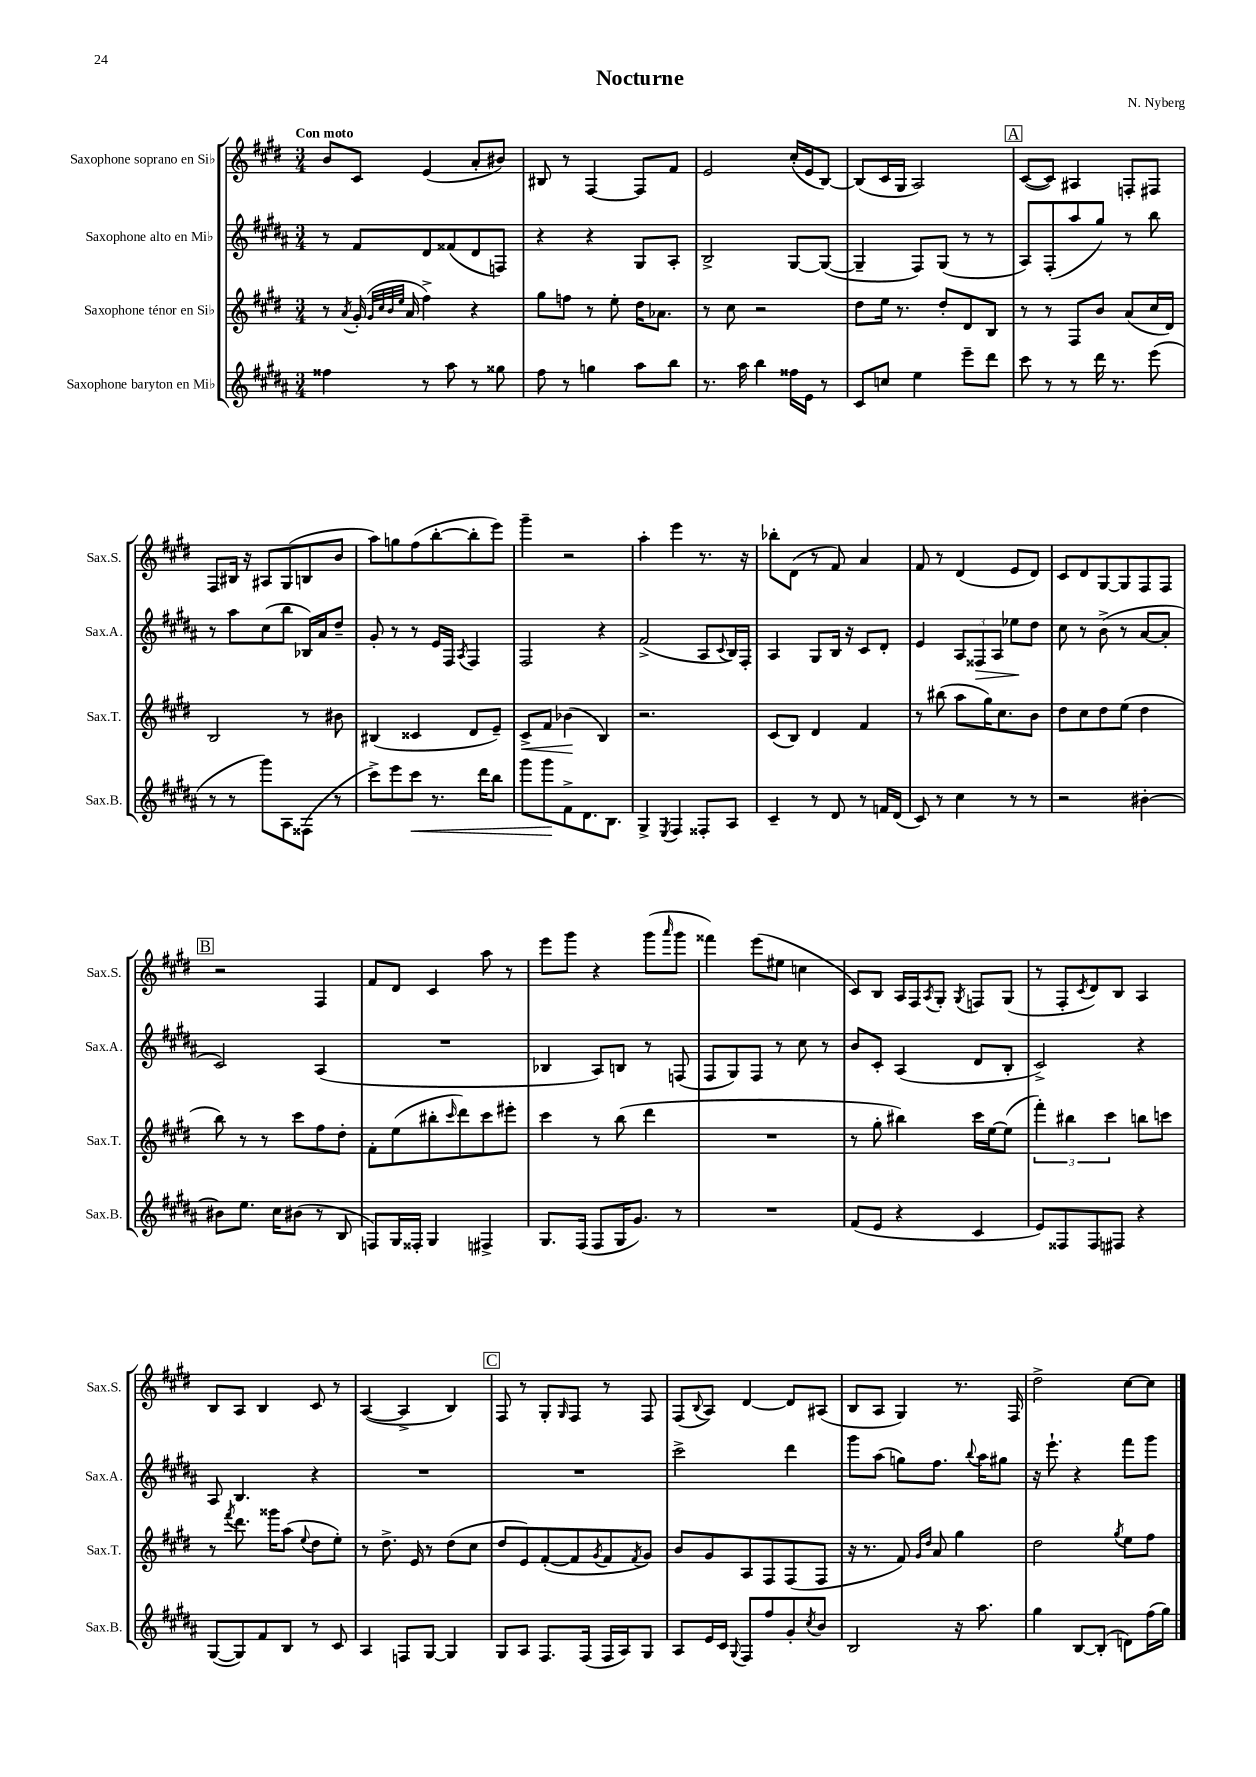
\header { title = "Nocturne" composer = "N. Nyberg" }
<<
\new StaffGroup <<
\new Staff = "s0" \with { instrumentName = "Saxophone soprano en Sib" shortInstrumentName = "Sax.S." } {
    \clef treble \key e \major \numericTimeSignature \time 3/4 \tempo "Con moto"
    b'8 cis'8 e'4( a'8-. bis'8) |
    bis8 r8 fis4~ fis8 fis'8 |
    e'2 cis''16-.( e'16 b8~) |
    b8( cis'16 gis16 a2) |
    \mark \markup { \box "A" } cis'8~( cis'8) ais4 f8-. fis8 |
    fis8 bis16 r16 ais8 gis8( b8 b'8 |
    a''8) g''8 fis''8( b''8~-. b''8-. e'''8) |
    gis'''4-- r2 |
    a''4-. e'''4 r8. r16 |
    bes''8-. dis'8( r8 fis'8) a'4 |
    fis'8 r8 dis'4( e'8 dis'8) |
    cis'8 dis'8 gis8~ gis8 fis8 fis8 |
    \mark \markup { \box "B" } r2 fis4 |
    fis'8 dis'8 cis'4 a''8 r8 |
    e'''8 gis'''8 r4 gis'''8( \grace { a'''16 } gis'''8 |
    fisis'''4) e'''8( eis''8 c''4 |
    cis'8) b8 a16 fis16 \acciaccatura { a8 } gis8-. \acciaccatura { gis8 } f8 gis8( |
    r8 fis8-. \acciaccatura { cis'8 } dis'8) b8 a4 |
    b8 a8 b4 cis'8 r8 |
    a4~( a4-> b4) |
    \mark \markup { \box "C" } fis8 r8 gis8-. \grace { gis16 } fis8 r8 fis8 |
    fis8( \appoggiatura { b8 } a8) dis'4~ dis'8 ais8( |
    b8 a8 gis4) r8. fis16 |
    dis''2-> cis''8~ cis''8 \bar "|." |
}
\new Staff = "s1" \with { instrumentName = "Saxophone alto en Mib" shortInstrumentName = "Sax.A." } {
    \clef treble \key b \major \numericTimeSignature \time 3/4
    r8 fis'8 dis'8 fisis'8( dis'8 f8) |
    r4 r4 gis8 ais8-. |
    b2-> gis8~ gis8~( |
    gis4-- fis8) gis8( r8 r8 |
    \mark \markup { \box "A" } ais8) fis8-.( ais''8 gis''8) r8 b''8 |
    r8 ais''8 cis''8( b''8 bes16) ais'16 dis''8-- |
    gis'8-. r8 r8 e'16 fis16 \acciaccatura { ais8 } fis4 |
    fis2 r4 |
    fis'2->( ais8 \appoggiatura { cis'8 } b16) fis16-. |
    ais4 gis8 b16 r16 cis'8 dis'8-. |
    e'4 \tuplet 3/2 { ais8 fisis8\> ais8 } ees''8\! dis''8 |
    cis''8 r8 b'8->( r8 ais'8~ ais'8-. |
    \mark \markup { \box "B" } cis'2) ais4( |
    R2. |
    bes4 ais8) b8 r8 f8( |
    fis8 gis8) fis8 r8 cis''8 r8 |
    b'8 cis'8-. ais4( dis'8 b8-. |
    cis'2->) r4 |
    ais8 b4. r4 |
    R2. |
    \mark \markup { \box "C" } R2. |
    cis'''2-> dis'''4 |
    gis'''8 ais''8( g''8) fis''8. \appoggiatura { b''8 } ais''16 gis''8 |
    r16 e'''8.-! r4 fis'''8 gis'''8 \bar "|." |
}
\new Staff = "s2" \with { instrumentName = "Saxophone ténor en Sib" shortInstrumentName = "Sax.T." } {
    \clef treble \key e \major \numericTimeSignature \time 3/4
    r8 \acciaccatura { a'8 } gis'16-.( \grace { gis'32 cis''32 b'32 e''32 } a'16 fis''4->) r4 |
    gis''8 f''8 r8 e''8-. dis''16 aes'8. |
    r8 cis''8 r2 |
    dis''8 e''16 r8. dis''8-. dis'8 b8 |
    \mark \markup { \box "A" } r8 r8 fis8 b'8 a'8( cis''16 dis'16) |
    b2 r8 bis'8 |
    bis4( cisis'4 dis'8 e'8--) |
    cis'8->\< fis'8 bes'4\!( b4) |
    r2. |
    cis'8( b8) dis'4 fis'4 |
    r8 bis''8( a''8 gis''16) cis''8. b'8 |
    dis''8 cis''8 dis''8 e''8( dis''4 |
    \mark \markup { \box "B" } b''8) r8 r8 cis'''8 fis''8 dis''8-. |
    fis'8-. e''8( bis''8-. \grace { cis'''16 } dis'''8) cis'''8 eis'''8-. |
    cis'''4 r8 b''8( dis'''4 |
    R2. |
    r8 gis''8-. bis''4) cis'''16 e''16~ e''8( |
    \tuplet 3/2 { fis'''4-.) bis''4 cis'''4 } b''8 c'''8 |
    r8 \acciaccatura { fis'''8 } dis'''8. gisis'''16 a''8( \appoggiatura { e''8 } dis''8 e''8-.) |
    r8 dis''8.-> e'16 r8 dis''8( cis''8 |
    \mark \markup { \box "C" } dis''8 e'8) fis'8~-.( fis'8 \acciaccatura { gis'8 } fis'8 \acciaccatura { fis'8 } gis'8) |
    b'8 gis'8 a8 fis8 fis8( fis8 |
    r16 r8. fis'8) \grace { gis'16 dis''16 } a'8 gis''4 |
    dis''2 \acciaccatura { gis''8 } e''8 fis''8 \bar "|." |
}
\new Staff = "s3" \with { instrumentName = "Saxophone baryton en Mib" shortInstrumentName = "Sax.B." } {
    \clef treble \key b \major \numericTimeSignature \time 3/4
    fisis''4 r8 ais''8 r8 gisis''8 |
    fis''8 r8 g''4 ais''8 b''8 |
    r8. ais''16 b''4 fisis''16 e'16 r8 |
    cis'8 c''8 e''4 e'''8-- dis'''8 |
    \mark \markup { \box "A" } cis'''8 r8 r8 dis'''16 r8. e'''8( |
    r8 r8 gis'''8) ais8 fisis8( r8 |
    cis'''8->) e'''8 cis'''8\< r8. dis'''16 b''8 |
    gis'''8 gis'''8\! fis'8-> dis'8. b8. |
    gis4-> \acciaccatura { e8 } fis4 fisis8-. ais8 |
    cis'4-- r8 dis'8 r8 f'16 dis'16( |
    cis'8) r8 cis''4 r8 r8 |
    r2 bis'4~-. |
    \mark \markup { \box "B" } bis'8 e''8. cis''16 bis'8( r8 b8 |
    f8) gis16 fisis16-. gis4 fis4-> |
    gis8. fis16( fis8 gis16 gis'8.) r8 |
    R2. |
    fis'8( e'8 r4 cis'4 |
    e'8) fisis8 fisis8 fis8 r4 |
    gis8~( gis8) fis'8 b8 r8 cis'8 |
    ais4 f8 gis8~ gis4 |
    \mark \markup { \box "C" } gis8 ais8 fis8. fis16( fis16 ais16) gis8 |
    ais8 e'16 cis'16 \appoggiatura { gis8 } fis8 fis''8 gis'8-. \acciaccatura { cis''8 } b'8 |
    b2 r16 ais''8. |
    gis''4 b8~ b8-.( d'8) fis''16( gis''16) \bar "|." |
}
>>
>>
\layout { \context { \Score \remove "Bar_number_engraver" } }
